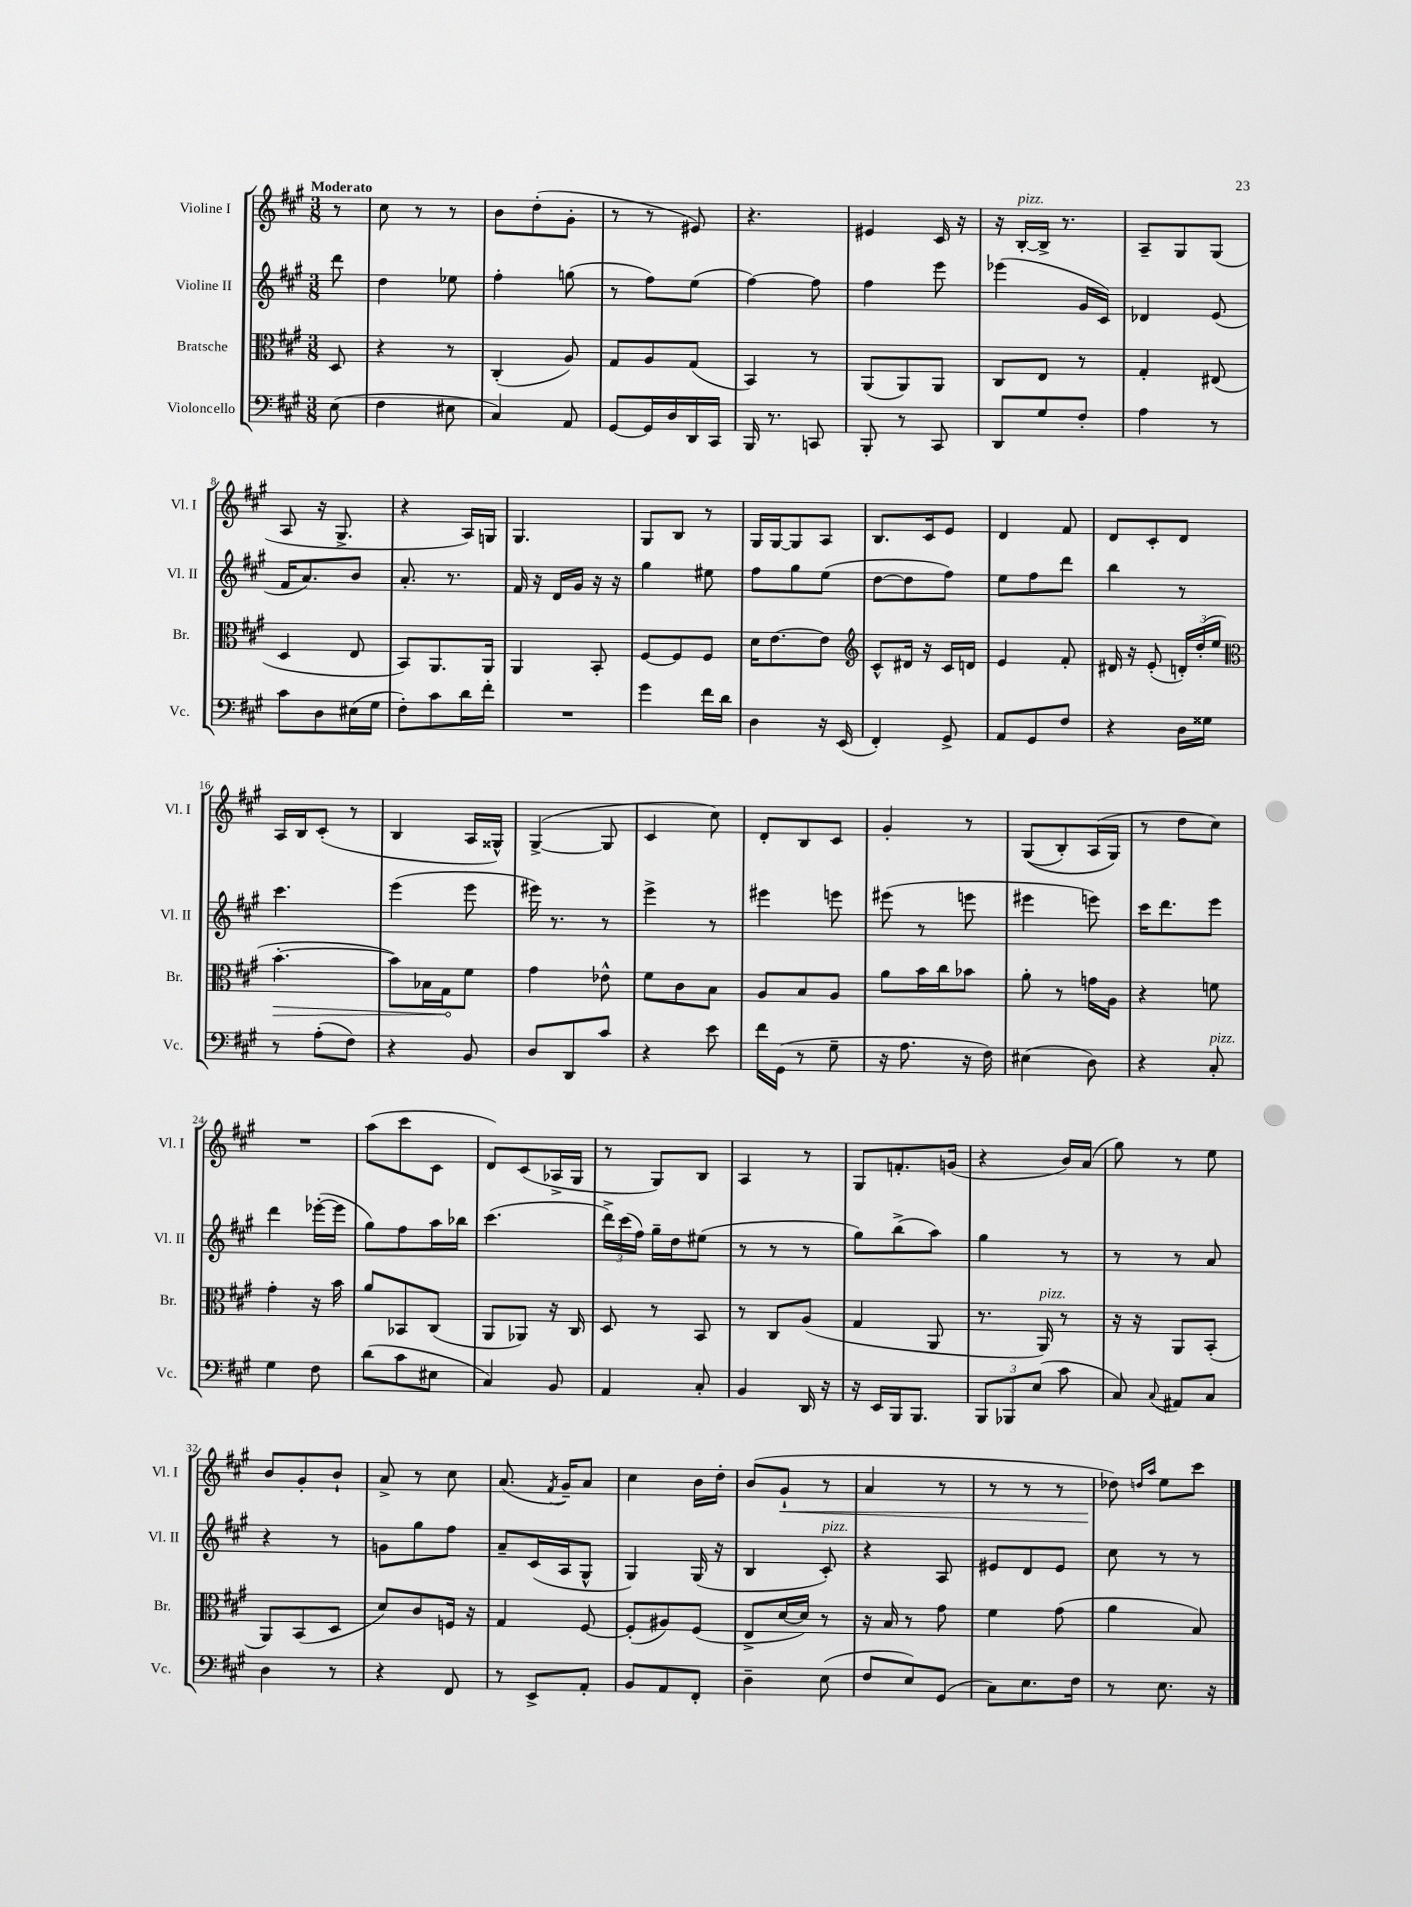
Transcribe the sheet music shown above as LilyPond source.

<<
\new StaffGroup <<
\new Staff = "s0" \with { instrumentName = "Violine I" shortInstrumentName = "Vl. I" } {
    \clef treble \key a \major \numericTimeSignature \time 3/8 \partial 8 \tempo "Moderato"
    \autoBeamOff r8 |
    cis''8 r8 r8 |
    b'8[ d''8-.( gis'8]-. |
    r8 r8 eis'8) |
    r4. |
    eis'4 cis'16 r16 |
    r16 b16[~-.^\markup { \italic "pizz." } b16]-> r8. |
    a8[-- gis8 gis8]( |
    a8 r16 gis8.-> |
    r4 a16[) g16] |
    gis4. |
    gis8[ b8] r8 |
    gis16[ gis16~ gis8 a8] |
    b8.[ cis'16 e'8] |
    d'4 fis'8 |
    d'8[ cis'8-. d'8] |
    a16[ b16 cis'8]-.( r8 |
    b4 a16[ gisis16]-^) |
    gis4~->( gis8 |
    cis'4 cis''8) |
    d'8[-. b8 cis'8] |
    gis'4-. r8 |
    gis8[(\( b8-.) a16( gis16]\) |
    r8 d''8[ cis''8]) |
    R4. |
    a''8[( cis'''8 cis'8] |
    d'8[) cis'8( aes16-> gis16] |
    r8 gis8[) b8] |
    a4 r8 |
    gis8[ f'8.-. g'16]( |
    r4 b'16[) a'16]( |
    gis''8) r8 e''8 |
    b'8[ gis'8-. b'8]-! |
    a'8-> r8 cis''8 |
    a'8.( \acciaccatura { fis'8 } gis'16[--) a'8] |
    cis''4 b'16[ d''16]-. |
    b'8[( gis'8]-!\< r8 |
    a'4 r8 |
    r8 r8 r8 |
    des''8\!) \grace { d''16[ a''16] } e''8[ cis'''8] \bar "|." |
}
\new Staff = "s1" \with { instrumentName = "Violine II" shortInstrumentName = "Vl. II" } {
    \clef treble \key a \major \numericTimeSignature \time 3/8 \partial 8
    \autoBeamOff d'''8 |
    d''4 ees''8 |
    fis''4-. g''8( |
    r8 fis''8[) e''8]( |
    fis''4~) fis''8 |
    fis''4 e'''8 |
    ees'''4( gis'16[ cis'16]) |
    des'4 e'8( |
    fis'16[ a'8.) b'8] |
    a'8.-. r8. |
    fis'16 r16 d'16[ gis'16] r16 r16 |
    gis''4 eis''8 |
    fis''8[ gis''8 e''8]( |
    d''8[~ d''8 fis''8]) |
    e''8[ fis''8 d'''8] |
    b''4 r8 |
    cis'''4. |
    e'''4( e'''8 |
    eis'''16) r8. r8 |
    e'''4-> r8 |
    eis'''4 e'''8 |
    eis'''8( r8 e'''8 |
    eis'''4 e'''8) |
    cis'''16[ d'''8. e'''8] |
    d'''4 ees'''16[~-.( ees'''16] |
    gis''8[) fis''8 a''16 bes''16] |
    cis'''4.( |
    \tuplet 3/2 { d'''16[->) cis'''16( fis''16]) } gis''16[-- d''16 eis''8]( |
    r8 r8 r8 |
    gis''8[) b''8->( a''8]) |
    gis''4 r8 |
    r8 r8 a'8 |
    r4 r8 |
    g'8[ gis''8 fis''8] |
    a'8[-- cis'16( a16 gis8]-^ |
    gis4) gis16( r16 |
    b4 cis'8-.^\markup { \italic "pizz." }) |
    r4 a8 |
    eis'8[ d'8 eis'8] |
    cis''8 r8 r8 \bar "|." |
}
\new Staff = "s2" \with { instrumentName = "Bratsche" shortInstrumentName = "Br." } {
    \clef alto \key a \major \numericTimeSignature \time 3/8 \partial 8
    \autoBeamOff d8 |
    r4 r8 |
    cis4-.( a8) |
    gis8[ a8 gis8]( |
    b,4) r8 |
    a,8[( a,8) a,8] |
    cis8[ e8] r8 |
    gis4-. eis8( |
    d4 e8 |
    b,8[) a,8. a,16] |
    a,4 b,8-. |
    fis8[~ fis8 fis8] |
    d'16[ e'8.~ e'8] |
    \clef treble cis'8[-^ dis'16] r16 cis'16[ d'16] |
    e'4 fis'8-. |
    dis'16 r16 e'8-.( \tuplet 3/2 { d'16[-.) d''16-.( e''16] } |
    \clef alto \once \override Hairpin.circled-tip = ##t b'4.~-.\> |
    b'8[) bes16 gis16\! fis'8] |
    gis'4 ees'8-^ |
    fis'8[ cis'8 b8] |
    a8[ b8 a8] |
    a'8[ b'16 cis''16 bes'8] |
    a'8-. r8 g'16[ a16] |
    r4 f'8 |
    gis'4-. r16 b'16 |
    a'8[ bes,8 cis8]( |
    a,8[ aes,8]) r16 cis16 |
    d8 r8 b,8 |
    r8 cis8[ a8]( |
    gis4 a,8 |
    r8. a,16^\markup { \italic "pizz." }) r8 |
    r16 r16 a,8[ b,8]-.( |
    a,8[) b,8( d8] |
    d'8[) cis'8 f16] r16 |
    gis4 fis8~ |
    fis8[-.( ais8) fis8]( |
    e8[-> d'16~ d'16]) r8 |
    r16 b16 r8 gis'8 |
    fis'4 gis'8( |
    a'4 b8) \bar "|." |
}
\new Staff = "s3" \with { instrumentName = "Violoncello" shortInstrumentName = "Vc." } {
    \clef bass \key a \major \numericTimeSignature \time 3/8 \partial 8
    \autoBeamOff e8( |
    fis4 eis8 |
    cis4) a,8 |
    gis,8[~ gis,16 d16 d,16 cis,16] |
    b,,16 r8. c,8 |
    b,,8-. r8 cis,8 |
    d,8[ gis8 fis8]-. |
    a4 r8 |
    cis'8[ d8 eis16( gis16] |
    fis8[-.) cis'8 d'16 fis'16]-. |
    R4. |
    gis'4 fis'16[ d'16] |
    d4 r16 e,16( |
    fis,4-.) gis,8-> |
    a,8[ gis,8 fis8] |
    r4 d16[ gisis16] |
    r8 a8[-.( fis8]) |
    r4 b,8 |
    d8[ d,8 cis'8] |
    r4 e'8 |
    fis'16[ gis,16]( r8 gis8-- |
    r16 a8. r16 fis16) |
    eis4( d8) |
    r4 cis8-.^\markup { \italic "pizz." } |
    gis4 fis8 |
    d'8[( cis'8 eis8] |
    cis4) b,8 |
    a,4 cis8-. |
    b,4 d,16 r16 |
    r16 e,16[ b,,16 b,,8.] |
    \tuplet 3/2 { b,,8[ bes,,8 e8]( } cis'8 |
    cis8) \appoggiatura { cis8 } ais,8[ cis8] |
    d4 r8 |
    r4 fis,8 |
    r8 e,8[-> a,8]-. |
    b,8[ a,8 fis,8]-. |
    d4-- e8( |
    fis8[ e8) gis,8]( |
    cis8[) e8. fis16] |
    r8 e8. r16 \bar "|." |
}
>>
>>
